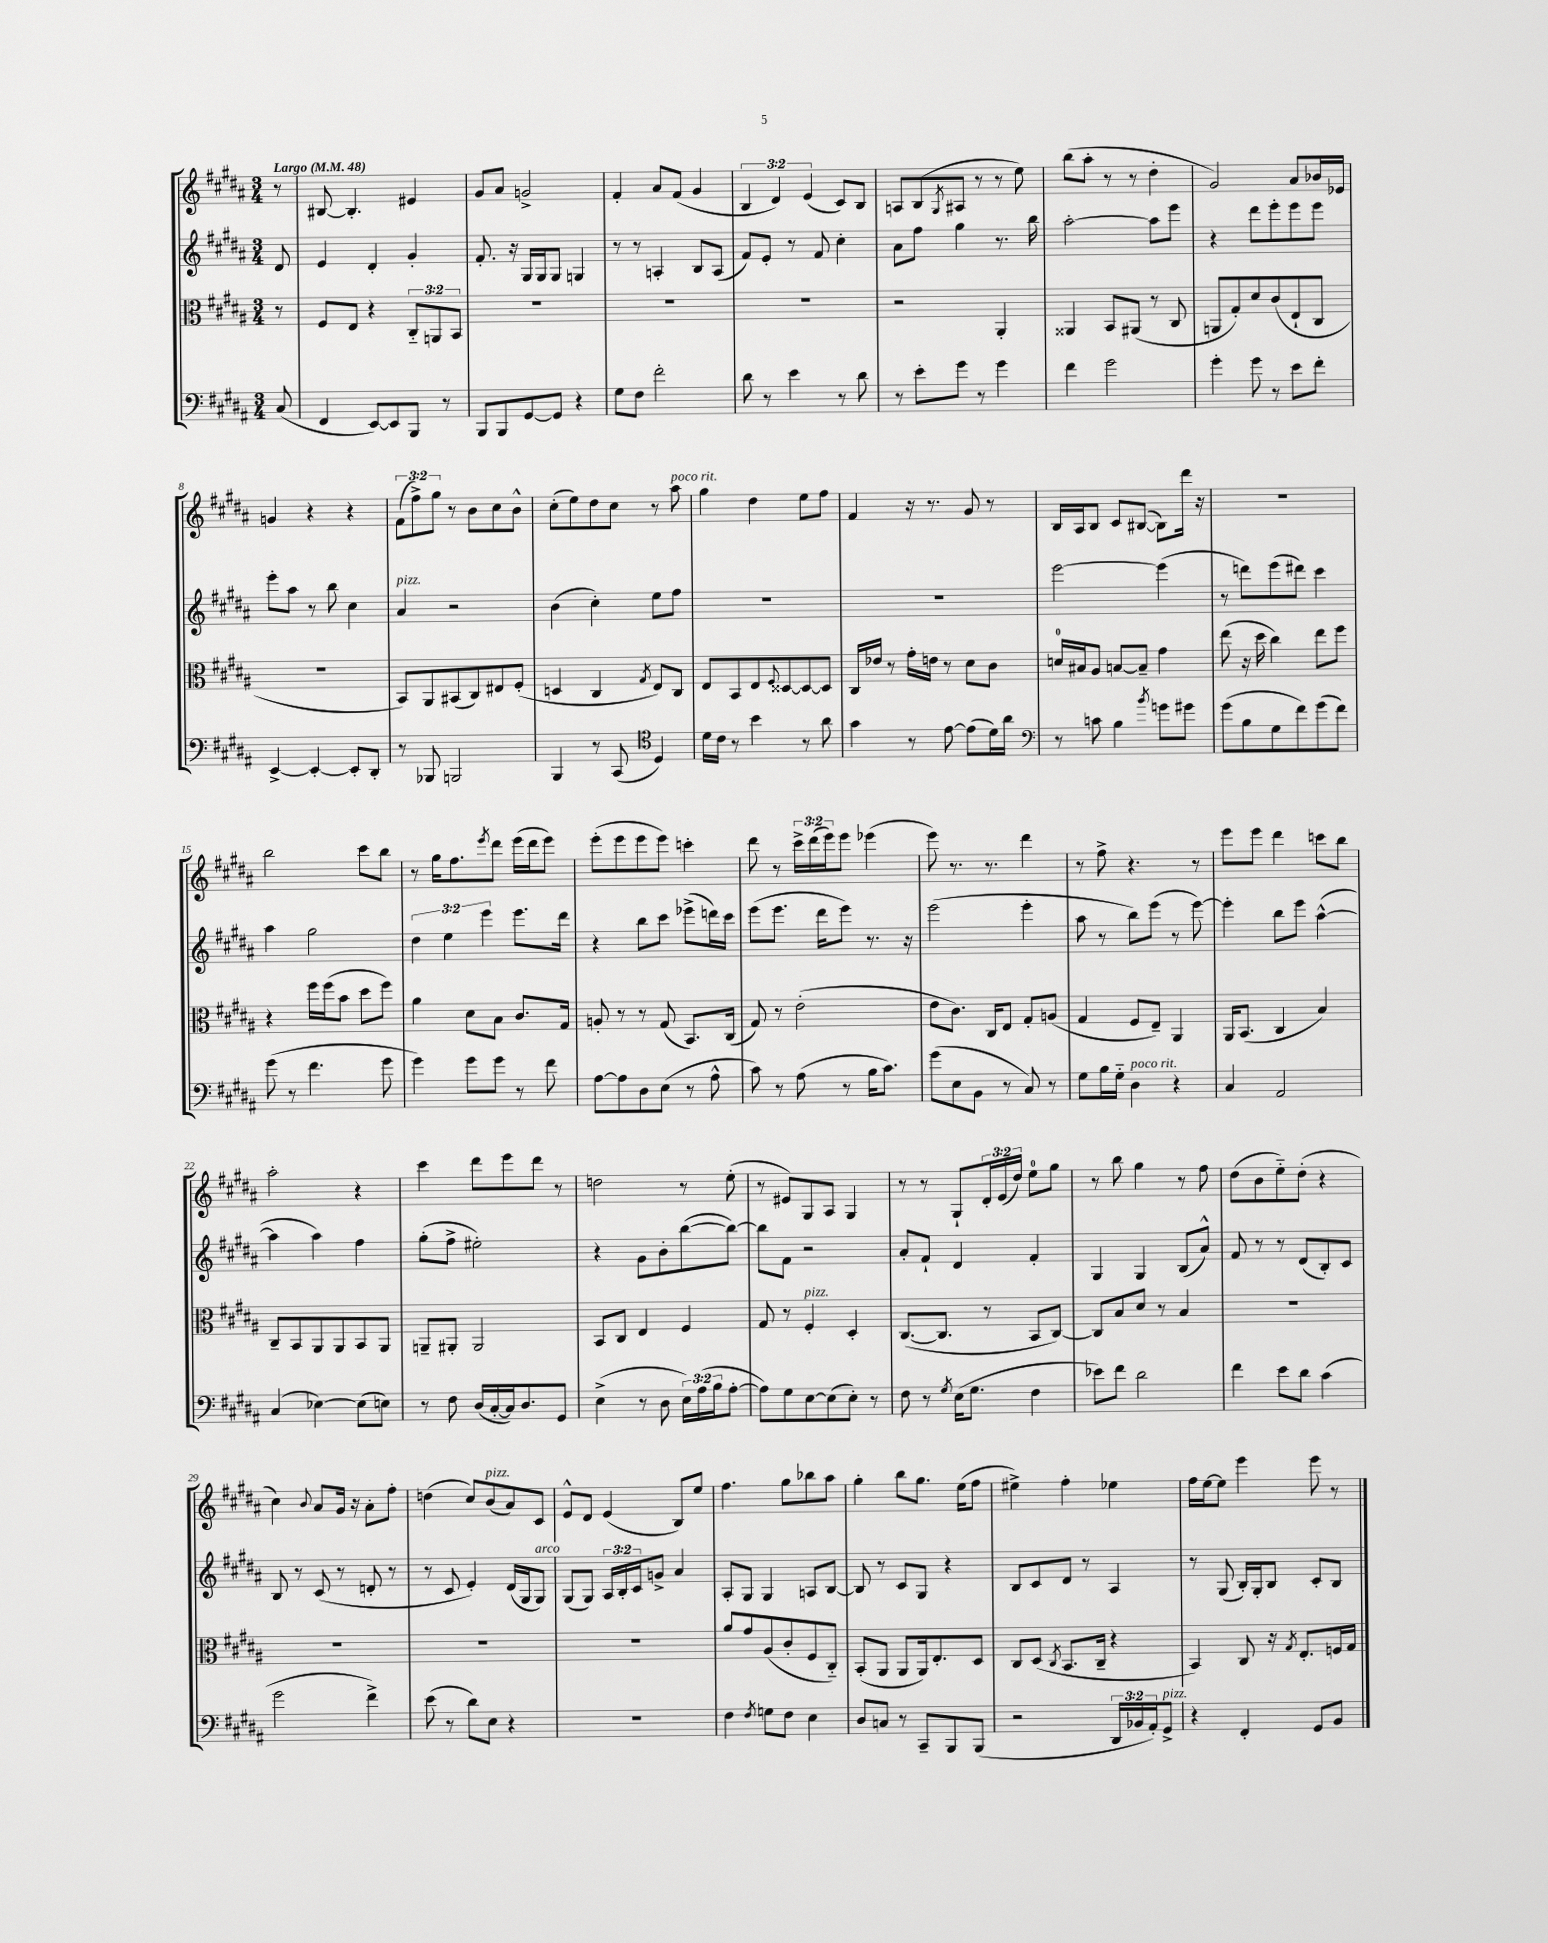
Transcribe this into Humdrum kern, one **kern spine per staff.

**kern	**kern	**kern	**kern
*staff4	*staff3	*staff2	*staff1
*clefF4	*clefC3	*clefG2	*clefG2
*k[f#c#g#d#a#]	*k[f#c#g#d#a#]	*k[f#c#g#d#a#]	*k[f#c#g#d#a#]
*M3/4	*M3/4	*M3/4	*M3/4
*MM48	*MM48	*MM48	*MM48
(8C#	8r	8d#	8r
=	=	=	=
4FF#	8F#	4e	[8B#
.	8E	.	4.B#']
[8EE)	4r	4d#'	.
8EE]	.	.	.
8BBB	12C#'~	4g#'	4e#
.	12AA	.	.
8r	.	.	.
.	12BB	.	.
=	=	=	=
8BBB	2.r	8.f#'	8g#
8BBB	.	.	8a#
.	.	16r	.
[8GG#	.	16G#	2g^
.	.	16G#	.
8GG#]	.	8G#	.
4r	.	4G	.
=	=	=	=
8G#	2.r	8r	4f#'
8F#	.	8r	.
2f#'	.	4A'	8a#
.	.	.	(8f#
.	.	8B	4g#
.	.	(8A	.
=	=	=	=
8d#	2.r	8f#)	6B
8r	.	8e'	.
.	.	.	6d#)
4e	.	8r	.
.	.	.	(6e
.	.	8f#	.
8r	.	4cc#'	8c#)
8d#	.	.	8B
=	=	=	=
8r	2r	8a#	8A
8e'	.	8ff#	(8B
.	.	.	8qG#
8g#	.	4gg#	8A#
8r	.	.	8r
4g#	4AA#'	8.r	8r
.	.	.	8ee)
.	.	16bb	.
=	=	=	=
4f#	4AA##	[2aa#'	(8bb
.	.	.	8aa#'
2g#	8BB	.	8r
.	(8AA#	.	8r
.	8r	8aa#]	4dd#'
.	8C#	8eee	.
=	=	=	=
4g#'	8AA	4r	2g#)
.	8G#')	.	.
8g#	8d#	8ddd#	.
8r	(8c#	8eee'	.
8e	8E`	8eee	8a#
8f#'	8C#	8eee	16b-
.	.	.	16e-
=	=	=	=
[4EE^	2.r	8eee'	4g
.	.	8aa#	.
4EE'_	.	8r	4r
.	.	8bb	.
8EE']	.	4cc#	4r
8DD#'	.	.	.
=	=	=	=
8r	8BB)	4a#	(12f#
.	.	.	12ff#^)
8BBB-	8AA#	.	.
.	.	.	12gg#
2BBB	(8BB#	2r	8r
.	8C#)	.	8b
.	8E#	.	8cc#
.	(8F#'	.	8b^^
=	=	=	=
4BBB	4D	(4b	(8cc#'
.	.	.	8ee)
8r	4C#	4cc#')	8dd#
(8CC#	.	.	8cc#
*clefC4	*	*	*
.	8qG#	.	.
4D#)	8E)	8ee	8r
.	8C#	8ff#	8aa#
=	=	=	=
16d#	8E	2.r	4gg#
16c#	.	.	.
8r	8BB	.	.
4b	8E	.	4dd#
.	8qqF#	.	.
.	[8D##	.	.
8r	8D##_	.	8ee
8a#	8D##]	.	8ff#
=	=	=	=
4g#	16C#	2.r	4f#
.	16e-	.	.
.	8r	.	.
8r	16g#'	.	16r
.	16e	.	8.r
[8e	8r	.	.
(8e]	8d#	.	8g#
16d#)	8c#	.	8r
16a#	.	.	.
=	=	=	=
*clefF4	*	*	*
8r	16d	[2eee	16B
.	16B#	.	16A#
8c	8A#	.	8B
4B	[8B	.	8c#
.	8B~]	.	([8B#
8qb	.	.	.
8g	4g#	(4eee]	8B#])
8g#	.	.	16ddd#
.	.	.	16r
=	=	=	=
(8g#	(8ee	8r	2.r
8B	16r	8ddd)	.
.	16dd#	.	.
8G#	4cc#)	(8eee	.
8f#)	.	8ddd#)	.
(8g#	8ee	4ccc#	.
8f#)	8ff#	.	.
=	=	=	=
(8g#	4r	4aa#	2bb
8r	.	.	.
4.f#	16ff#	2gg#	.
.	(16ff#	.	.
.	8b	.	.
.	8dd#	.	8ccc#
8g#	8ff#)	.	8bb
=	=	=	=
4g#)	4a#	6dd#	8r
.	.	.	16gg#
.	.	6ee	.
.	.	.	8.ff#
8g#	8d#	.	.
.	.	6eee	.
.	.	.	8qeee
8g#	8B	.	8ddd#
8r	8.c#	8.eee	(16eee
.	.	.	16ddd#
8f#	.	.	8eee)
.	16G#	16ddd#	.
=	=	=	=
[8A#	8A'	4r	(8eee'
8A#]	8r	.	8eee
8D#	8r	8bb	8eee
(8E	(8G#	8ccc#	8eee)
8r	8.BB)	(8eee-^	4ccc'
8A#^^	.	16ddd)	.
.	(16C#	16ccc#	.
=	=	=	=
8c#)	8G#)	(8eee	8ddd#
8r	8r	8.eee	8r
(8A#	(2e'	.	24ccc#^
.	.	.	(24ddd#
.	.	16ddd#	.
.	.	.	24eee)
8r	.	8eee)	8eee
16B	.	8.r	(4eee-
8.c#)	.	.	.
.	.	16r	.
=	=	=	=
(8g#	8e	(2eee	8eee)
8E	8.c#)	.	8.r
8BB	.	.	.
.	16C#	.	8.r
8r	8E	.	.
8C#)	8G#'	4eee'	4ddd#
8r	(8A	.	.
=	=	=	=
8G#	4G#	8aa#	8r
16B	.	8r	8ff#^
16G#'~	.	.	.
4D#	8F#	8bb)	4.r
.	8E~)	(8eee	.
4r	4AA#	8r	.
.	.	[8eee)	8r
=	=	=	=
4C#	16AA#	4eee']	8eee
.	(8.BB	.	.
.	.	.	8eee
2AA#	4C#	8bb	4ddd#
.	.	8eee	.
.	4B)	([4aa#^^	8ccc
.	.	.	8bb
=	=	=	=
(4C#	8C#~	4aa#]	2aa#'
.	8BB	.	.
[4E-)	8AA#	4aa#)	.
.	8AA#	.	.
(8E-]	8BB	4ff#	4r
8E)	8AA#	.	.
=	=	=	=
8r	8AA~	(8gg#'	4ccc#
8F#	8AA#'	8ff#^	.
(16D#	2AA#	2ee#')	8ddd#
[16C#'	.	.	.
16C#])	.	.	8eee
8.D#	.	.	.
.	.	.	8ddd#
8GG#	.	.	8r
=	=	=	=
(4E^	8BB	4r	2dd
.	8C#	.	.
8r	4E	8g#	.
8D#	.	8b'	.
24E)	4F#	([8bb	8r
(24A#	.	.	.
24B	.	.	.
[8A#'	.	8bb_)	(8ee'
=	=	=	=
8A#])	8G#	8bb]	8r
8G#	8r	8f#	8e#)
[8E	4F#'	2r	8G#
(8E]	.	.	8A#
8E')	4D#'	.	4G#
8r	.	.	.
=	=	=	=
8F#	([8.C#	8a#'	8r
8r	.	8f#`	8r
.	8.C#]	.	.
8qG#	.	.	.
(16E	.	4d#	8G#`
8.G#	.	.	.
.	8r	.	24d#'
.	.	.	(24e
.	.	.	24dd#)
4F#	8BB	4f#'	8ee
.	[8C#)	.	8gg#
=	=	=	=
8e-)	8C#]	4G#	8r
8f#	8B	.	8bb
2d#	8d#	4G#	4gg#
.	8r	.	.
.	4B	(8B	8r
.	.	8a#^^)	8ff#
=	=	=	=
4f#	2.r	8f#	(8dd#
.	.	8r	8b
8e	.	8r	8ee'~)
8d#	.	(8d#	(8dd#'
(4c#	.	8B')	4r
.	.	8c#	.
=	=	=	=
2g#	2.r	8B	4cc#)
.	.	8r	.
.	.	.	8qqb
.	.	(8c#	8a#
.	.	8r	16g#
.	.	.	16r
4f#^)	.	8d'	8a#'
.	.	8r	8ff#'
=	=	=	=
(8e	2.r	8r	(4dd
8r	.	8c#	.
8d#)	.	4e')	8cc#)
8E	.	.	(8b
4r	.	(16d#	8a#)
.	.	16G#	.
.	.	8G#)	8c#
=	=	=	=
2.r	2.r	(8G#	8e^^
.	.	8G#)	8d#
.	.	24A#	(4e
.	.	24B'	.
.	.	24c#	.
.	.	8g^	.
.	.	4a#	8B)
.	.	.	8ee
=	=	=	=
4F#	8a#	8A#'	4.ff#
.	8g#	8G#	.
8qF#	.	.	.
8G	(8A#	4G#	.
8F#	8c#'	.	8gg#
4E	8F#	8A	8bb-
.	8C#'~)	[8B	8aa#
=	=	=	=
8D#	(8BB'	8B]	4gg#'
8C	8AA#	8r	.
8r	8AA#	8c#	8bb
8CC#~	16AA#)	8G#	8.gg#
.	8.E'	.	.
8BBB	.	4r	.
.	.	.	(16ee
(8BBB	8D#	.	8ff#
=	=	=	=
2r	8C#	8B	4ee#^)
.	(8D#	8c#	.
.	8qC#	.	.
.	8.BB	8d#	4ff#'
.	.	8r	.
.	16C#~	.	.
24DD#	4r	4A#	4ee-
24BB-	.	.	.
24AA#')	.	.	.
8GG#^	.	.	.
=	=	=	=
4r	4BB)	8r	16ff#
.	.	.	[16ee
.	.	(8G#	8ee]
4FF#'	8C#	16B')	4eee
.	.	16G#'	.
.	16r	8B	.
.	8qG#	.	.
.	8.E'	.	.
8GG#	.	8c#'	8eee
8BB	16F	8B	8r
.	16G#	.	.
==	==	==	==
*-	*-	*-	*-
